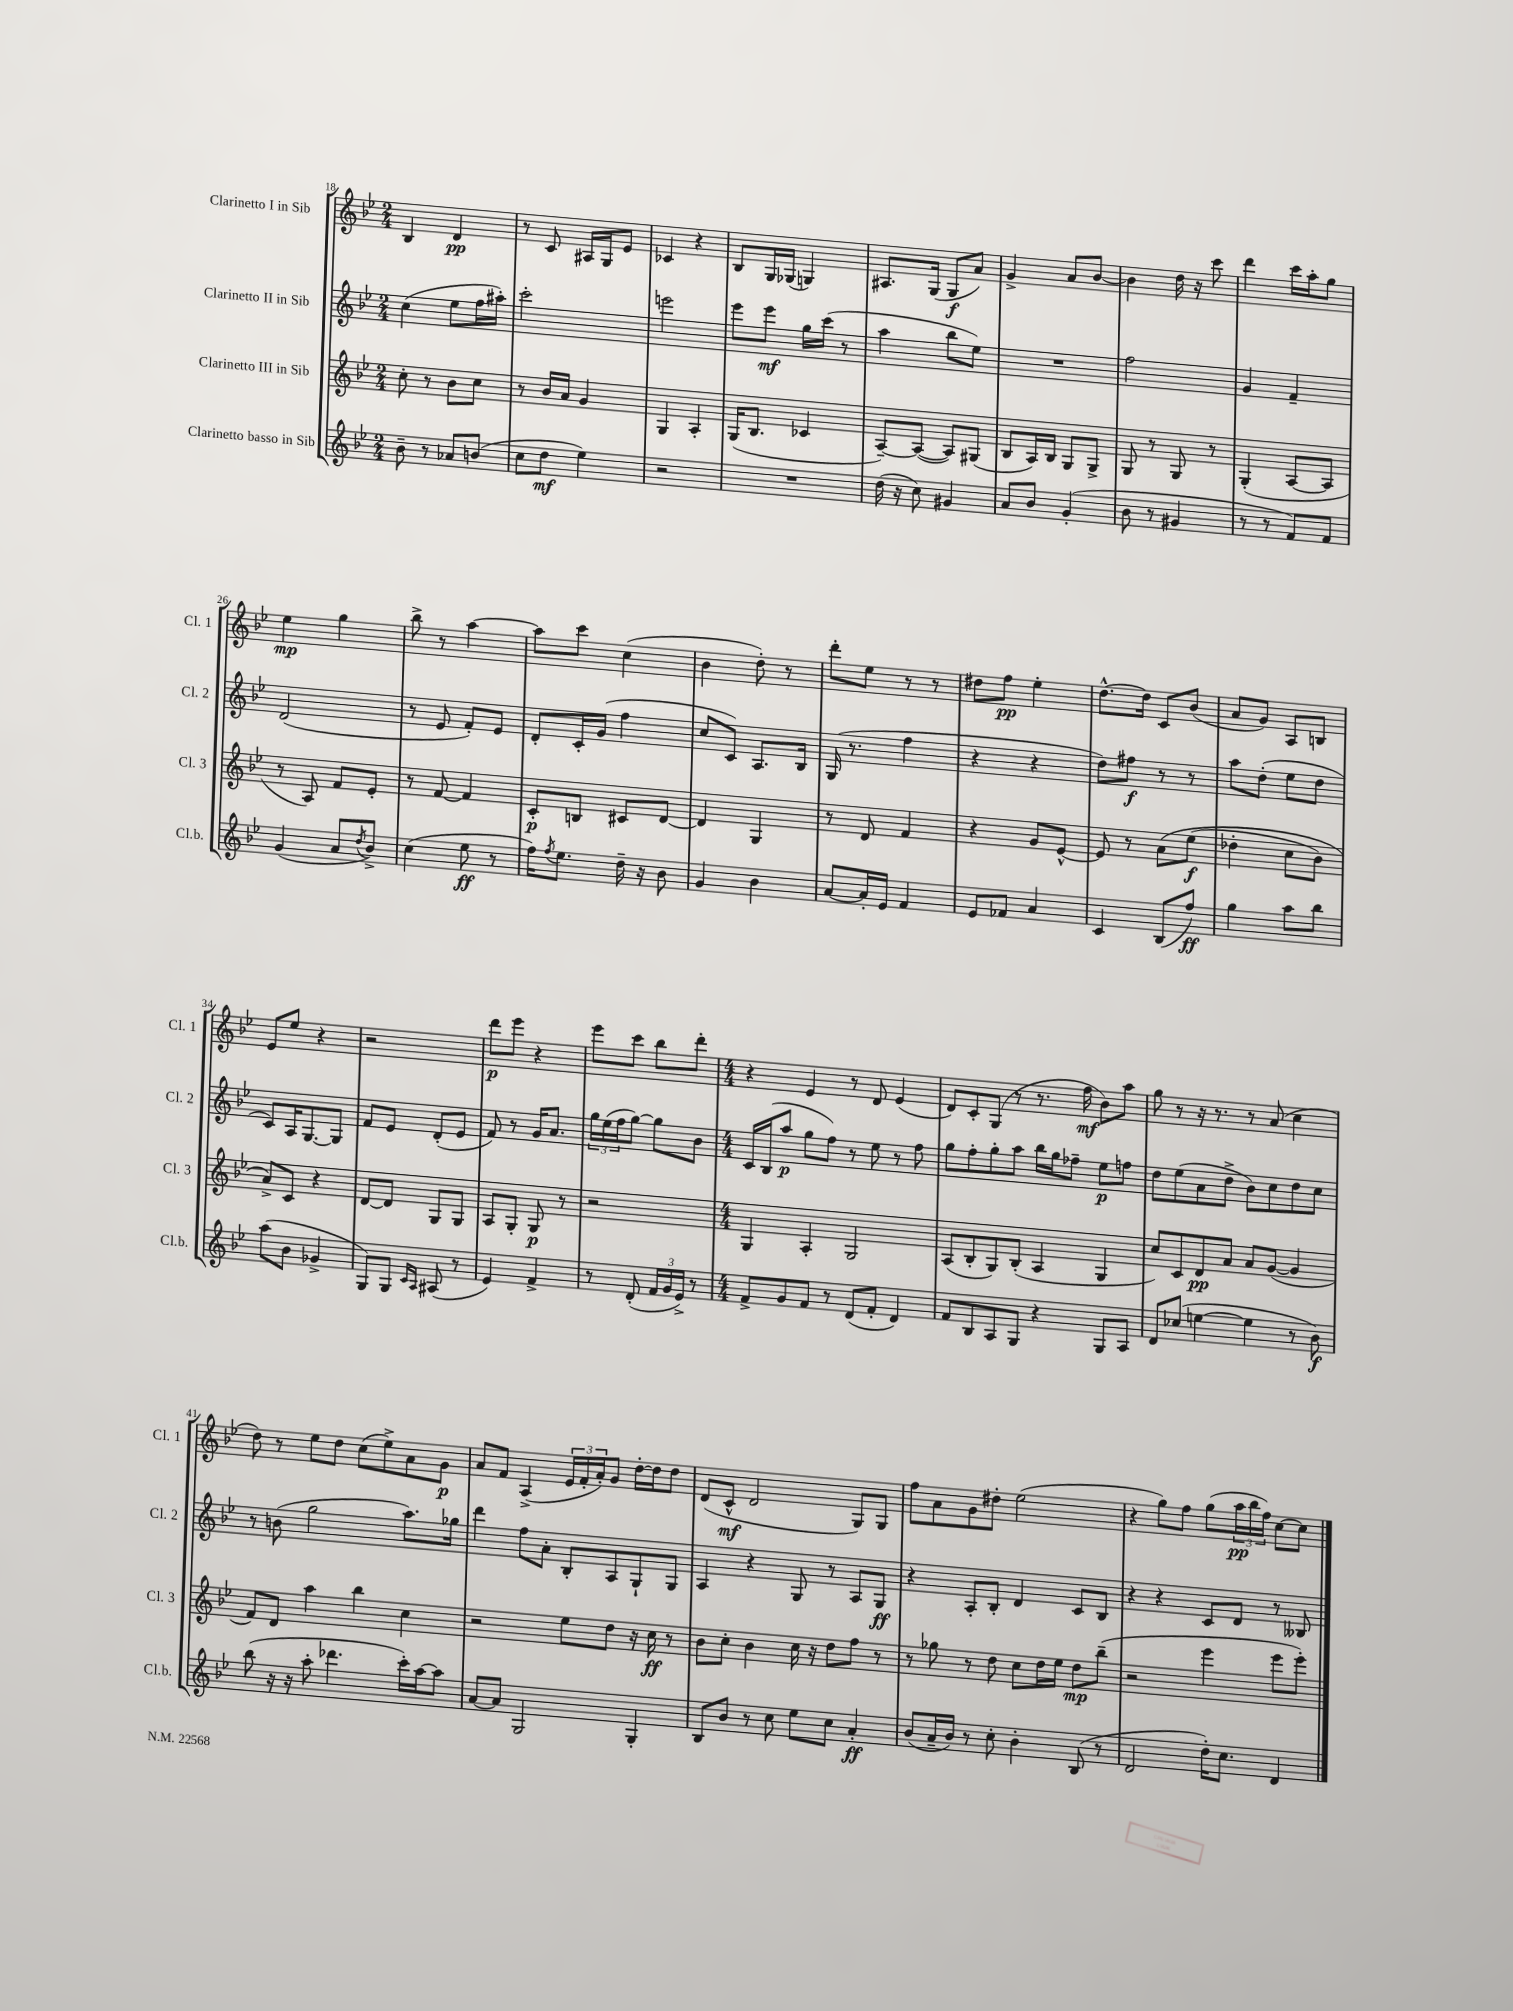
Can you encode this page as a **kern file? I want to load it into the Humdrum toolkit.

**kern	**kern	**kern	**kern
*staff4	*staff3	*staff2	*staff1
*clefG2	*clefG2	*clefG2	*clefG2
*k[b-e-]	*k[b-e-]	*k[b-e-]	*k[b-e-]
*M2/4	*M2/4	*M2/4	*M2/4
8b-~	8cc'	(4cc	4B-
8r	8r	.	.
8a-	8b-	8ee-	4d
(8b	8cc	16ff	.
.	.	16aa#')	.
=	=	=	=
8cc	8r	2ccc'	8r
8dd	16b-	.	8c
.	16a	.	.
4ee-)	4g	.	16A#
.	.	.	16G
.	.	.	8e-
=	=	=	=
2r	4G	2eee	4c-
.	4A'	.	4r
=	=	=	=
2r	(16G	8eee-	8B-
.	8.B-	.	.
.	.	8eee-	16G
.	.	.	(16G-
.	4c-	16gg	4G)
.	.	(16ccc	.
.	.	8r	.
=	=	=	=
(16dd	[8A~)	4aa	8.A#
16r	.	.	.
8cc)	(8A_	.	.
.	.	.	(16G
4g#	8A])	8bb-	8G
.	(8G#	8ee-)	8a)
=	=	=	=
8a	8B-	2r	4g^
8b-	16A)	.	.
.	16B-	.	.
(4g'	8G	.	8a
.	8G^	.	[8b-
=	=	=	=
8b-	8G	2ff	4b-]
8r	8r	.	.
4g#	8G	.	16dd
.	.	.	16r
.	8r	.	8ccc
=	=	=	=
8r	(4G'	4g	4ddd
8r	.	.	.
8f)	[8A	4f~	16ccc
.	.	.	16aa'
8f	8A]	.	8gg
=	=	=	=
(4g	8r	(2d	4ee-
.	8A)	.	.
8a	8f	.	4gg
8qdd	.	.	.
8b-^)	8e-'	.	.
=	=	=	=
(4cc	8r	8r	8bb-^
.	[8f	8e-	8r
8ee-	4f]	8f')	[4aa
8r	.	8e-	.
=	=	=	=
16ff)	8c'	8d'	8aa]
8qff	.	.	.
8.ee-	.	.	.
.	8B	16c'	8ccc
.	.	(16g	.
16dd~	8c#	4ff	(4cc
16r	.	.	.
8b-	[8d	.	.
=	=	=	=
4g	4d]	8cc	4b-
.	.	8c)	.
4b-	4G	8.A	8dd')
.	.	.	8r
.	.	16B-	.
=	=	=	=
[8a	8r	(16G	8ddd'
.	.	8.r	.
16a']	8d	.	8ee-
16e-	.	.	.
4f	4f	4ff	8r
.	.	.	8r
=	=	=	=
8e-	4r	4r	8dd#
8f-	.	.	8ff
4a	8g	4r	4ee-'
.	[8e-^^	.	.
=	=	=	=
4c	8e-]	8dd)	[8.dd^^
.	8r	8ff#	.
.	.	.	16dd]
(8B-	&(8a	8r	8c
8ff)	(8ee-	8r	(8b-
=	=	=	=
4gg	4dd-'	8aa	8a
.	.	(8dd'	8g)
8aa	8cc	8ee-	8A
8bb-	8b-)	8dd	8B
=	=	=	=
(8aa	8a^&)	8c)	8e-
8b-	8c	16A	8ee-
.	.	[8.G	.
4g-^	4r	.	4r
.	.	8G]	.
=	=	=	=
8G)	[8d	8f	2r
8G	8d]	8e-	.
16qqc	.	.	.
16qqA	.	.	.
(8A#	8G	(8d'	.
8r	8G	8e-	.
=	=	=	=
4e-)	8A	8f)	8ddd
.	8G'	8r	8eee-
4f^	8G	16g	4r
.	.	8.a	.
.	8r	.	.
=	=	=	=
8r	2r	24gg	8eee-
.	.	(24ee-	.
.	.	24ff	.
(8d'	.	[8gg)	8ccc
24f	.	8gg]	8bb-
24g	.	.	.
24e-^)	.	.	.
8r	.	8b-	8ddd'
=	=	=	=
*M4/4	*M4/4	*M4/4	*M4/4
8f^	4G	16c	4r
.	.	(16B-	.
8g	.	8aa	.
8f	4A'	8gg	4e-
8r	.	8ff)	.
(8d	2G	8r	8r
8f'	.	8ee-	8d
4d)	.	8r	(4e-
.	.	8ff	.
=	=	=	=
8f	(8A	8gg	8d)
8B-	8B-'	8ff'	8c'
8A	8G)	8gg'	(8G
8G	(8B-'	8aa	8r
4r	4A	16bb-	8.r
.	.	16gg	.
.	.	8ff-~	.
.	.	.	16ff
8G	4G	8ee-	8b-)
8A	.	8ff	8aa
=	=	=	=
8d	8cc)	8dd	8gg
(8cc-	8c	(8ee-	8r
[4ee	8d	8a	16r
.	.	.	8.r
.	8a	8dd^	.
4ee]	8a	8b-)	8r
.	([8g	8cc	(8a
8r	4g]	8dd	4cc
8b-)	.	8cc	.
=	=	=	=
(8bb-	8f)	8r	8dd)
16r	8d	(8b	8r
16r	.	.	.
8aa'	4aa	2gg	8ee-
4.ddd-	.	.	8dd
.	4bb-	.	(8cc
.	.	.	8ee-^)
16ccc')	4cc	8.aa)	8a
[16aa	.	.	.
8aa]	.	.	8g
.	.	16gg-	.
=	=	=	=
[8a	2r	4ddd	8a
8a]	.	.	8f
2G	.	8ff	(4A^
.	.	8a'	.
.	8ee-	8B-'	24e-
.	.	.	24f'
.	.	.	24a')
.	8dd	8A	8g
4G'	16r	8G`	[16dd'
.	16cc	.	16dd]
.	8r	8G	8dd
=	=	=	=
8B-	8b-	4A	(8d
8b-	8cc'	.	8c^^
8r	4b-	4r	2d
8cc	.	.	.
8ee-	16cc	8G	.
.	16r	.	.
8cc	8dd	8r	.
4a'	8ff	8A	8G)
.	8r	8G	8G
=	=	=	=
(8b-	8r	4r	8ff
16a~	8gg-	.	8a
16b-)	.	.	.
8r	8r	8A'	8g
8cc'	8dd	8B-'	8dd#'
4b-'	8cc	4d	(2ee-
.	16dd	.	.
.	16ee-	.	.
(8B-	8dd	8c	.
8r	(8bb-~	8B-	.
=	=	=	=
2d	2r	4r	4r
.	.	4r	8gg)
.	.	.	8ff
16dd')	4eee-	8c	(8gg
8.cc	.	.	.
.	.	8d	24aa
.	.	.	24bb-
.	.	.	24ff)
4d	8eee-	8r	[8cc
.	8eee-')	8B--	8cc]
==	==	==	==
*-	*-	*-	*-
